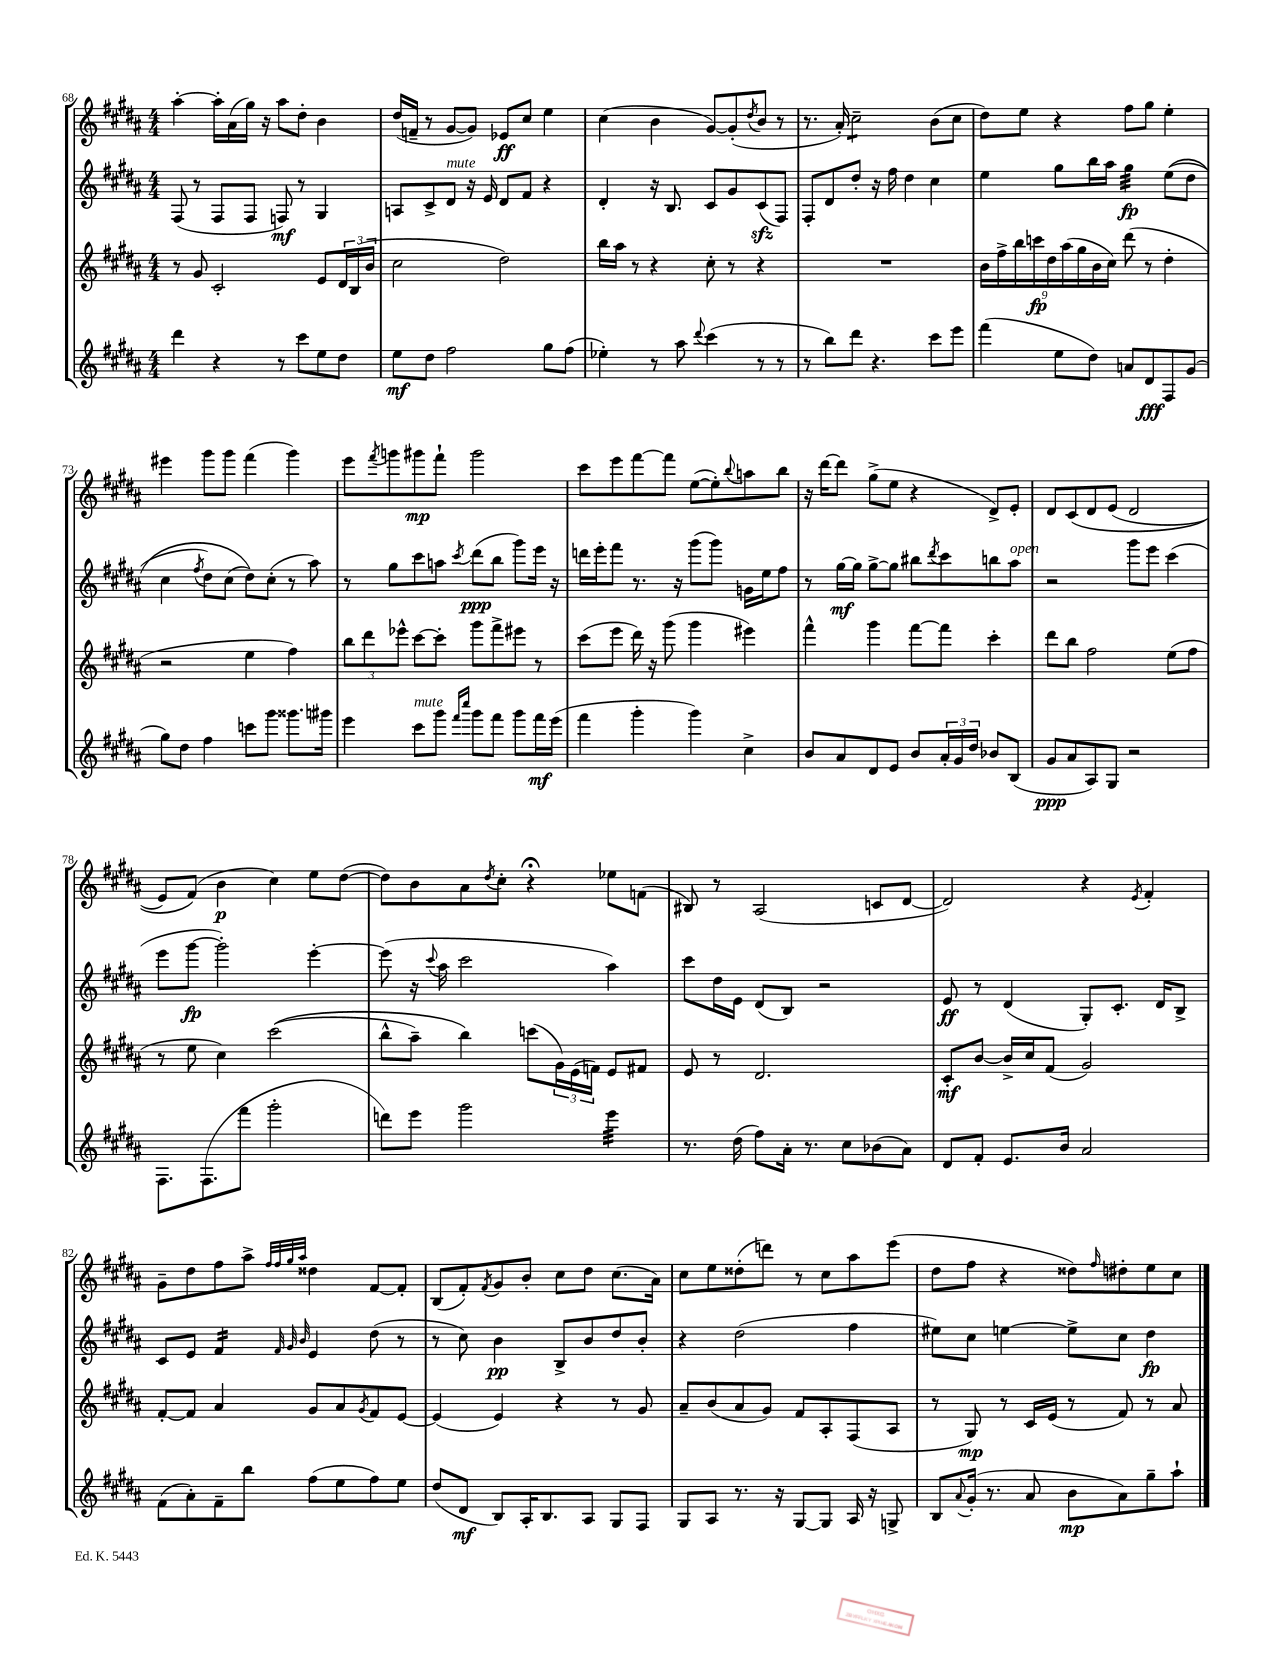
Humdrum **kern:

**kern	**kern	**kern	**kern
*staff4	*staff3	*staff2	*staff1
*clefG2	*clefG2	*clefG2	*clefG2
*k[f#c#g#d#a#]	*k[f#c#g#d#a#]	*k[f#c#g#d#a#]	*k[f#c#g#d#a#]
*M4/4	*M4/4	*M4/4	*M4/4
4ddd#	8r	(8F#	[4aa#'
.	8g#	8r	.
4r	2c#'	8F#	16aa#']
.	.	.	(16a#
.	.	8F#	16gg#)
.	.	.	16r
8r	.	8F)	8aa#
8ccc#	.	8r	8dd#'
8ee	8e	4G#	4b
8dd#	24d#	.	.
.	(24B	.	.
.	24b	.	.
=	=	=	=
8ee	2cc#	8A	(16dd#
.	.	.	16f~
8dd#	.	8c#^	8r
2ff#	.	8d#	[8g#
.	.	16r	8g#])
.	.	16e	.
.	2dd#)	8d#	8e-
.	.	8f#	8cc#
8gg#	.	4r	4ee
(8ff#	.	.	.
=	=	=	=
4ee-')	16bb	4d#'	(4cc#
.	16aa#	.	.
.	8r	.	.
8r	4r	16r	4b
.	.	8.B	.
8aa#	.	.	.
8qqddd#	.	.	.
(4ccc#	8cc#'	8c#	[8g#)
.	8r	8g#	(8g#']
.	.	.	8qdd#
8r	4r	(8c#	8b
8r	.	8F#)	8r
=	=	=	=
8r	1r	8F#'	8.r
8bb)	.	8d#	.
.	.	.	16a#')
8ddd#	.	8dd#'	2cc#~
4.r	.	16r	.
.	.	16ff#	.
.	.	4dd#	.
8ccc#	.	4cc#	(8b
8eee	.	.	8cc#
=	=	=	=
(4fff#	18b	4ee	8dd#)
.	18ff#^	.	.
.	18bb	.	.
.	.	.	8ee
.	18ccc	.	.
.	18dd#	.	.
8ee	.	8gg#	4r
.	(18aa#	.	.
.	18gg#	.	.
8dd#)	.	16bb	.
.	18b	.	.
.	.	16aa#	.
.	18cc#)	.	.
8a	(8ddd#	4gg#	8ff#
8d#	8r	.	8gg#
8F#	4dd#'	&((8ee	4ee'
(8g#	.	8dd#	.
=	=	=	=
8gg#)	2r	4cc#	4eee#
8dd#	.	.	.
.	.	8qff#	.
4ff#	.	8dd#)	8ggg#
.	.	(8cc#	8ggg#
8ccc	4ee	8dd#)&)	(4fff#
8ggg#	.	(8cc#'	.
8.ggg##	4ff#)	8r	4ggg#)
.	.	8aa#)	.
16ggg#	.	.	.
=	=	=	=
4eee	12bb	8r	8eee
.	12ddd#	.	.
.	.	.	8qfff#
.	.	8gg#	8ggg
.	12eee-^^	.	.
8ccc#	[8ccc#	8ccc#	8ggg#
8ggg#	8ccc#']	8aa	8fff#`
16qqfff#	.	.	.
16qqcccc#	.	8qccc#	.
8ggg#	8ggg#	(8ddd#	2ggg#
8fff#	8fff#^	8bb	.
8ggg#	8eee#	8ggg#)	.
16fff#	8r	16eee	.
(16eee	.	16r	.
=	=	=	=
4fff#	(8ccc#	16ddd	8ccc#
.	.	16eee'	.
.	8eee	8fff#	8eee
4ggg#'	16ddd#)	8.r	[8fff#
.	16r	.	.
.	(8ggg#	.	8fff#]
.	.	16r	.
4ggg#)	4ggg#	(8ggg#	([8ee
.	.	8ggg#)	8ee'])
.	.	.	8qqbb
4cc#^	4eee#)	16g	8aa
.	.	16ee	.
.	.	8ff#	8bb
=	=	=	=
8b	4fff#^^	8r	16r
.	.	.	[16ddd#
8a#	.	[16gg#	8ddd#]
.	.	16gg#]	.
8d#	4ggg#	[8gg#^	(8gg#^
8e	.	8gg#]	8ee
8b	[8fff#	8bb#	4r
.	.	8qddd#	.
24a#'	8fff#]	8ccc#	.
24g#	.	.	.
24dd#	.	.	.
8b-	4ccc#'	8bb	8d#^)
(8B	.	8aa#	8e'
=	=	=	=
8g#	8ddd#	2r	8d#
8a#	8bb	.	&(8c#
8A#)	2ff#	.	8d#
8G#	.	.	(8e
2r	.	8ggg#	2d#
.	.	8eee	.
.	(8ee	(4ccc#	.
.	8ff#	.	.
=	=	=	=
8.F#	8r	8eee	8e)
.	8ee	[8ggg#	(8f#&)
(8.F#	.	.	.
.	4cc#)	2ggg#'])	4b
8fff#	.	.	.
2ggg#'	&((2ccc#	.	4cc#)
.	.	[4eee'	8ee
.	.	.	([8dd#
=	=	=	=
8ddd)	8bb^^	(8eee]	8dd#])
8eee	8aa#~)	16r	8b
.	.	8qqccc#	.
.	.	16aa#	.
2ggg#	4bb&)	2ccc#	8a#
.	.	.	8qdd#
.	.	.	8cc#'
.	(8ccc	.	4r;
.	24g#)	.	.
.	(24e	.	.
.	24f)	.	.
4eee	8e	4aa#)	8ee-
.	8f#	.	(8f
=	=	=	=
8.r	8e	8ccc#	8B#)
.	8r	16dd#	8r
(16dd#	.	16e	.
8ff#)	2.d#	(8d#	(2A#
16a#'	.	8B)	.
8.r	.	.	.
.	.	2r	.
8cc#	.	.	.
(8b-	.	.	8c
8a#)	.	.	[8d#
=	=	=	=
8d#	8c#'	8e	2d#])
8f#'	[8b	8r	.
8.e	16b^]	(4d#	.
.	16cc#	.	.
.	(8f#	.	.
16b	.	.	.
2a#	2g#)	8G#')	4r
.	.	8.c#'	.
.	.	.	8qe
.	.	.	4f#'
.	.	16d#	.
.	.	8B^	.
=	=	=	=
(8f#	[8f#'	8c#	8g#~
8a#')	8f#]	8e	8dd#
8f#~	4a#	4f#	8ff#
8bb	.	.	8aa#^
.	.	.	32qqff#
.	.	32qqf#	32qqff#
.	.	32qqg#	32qqgg#
.	.	32qqb	32qqaa#
(8ff#	8g#	4e	4dd##
8ee	8a#	.	.
.	8qg#	.	.
8ff#)	8f#	(8dd#	[8f#
8ee	[8e	8r	8f#']
=	=	=	=
(8dd#	(4e]	8r	(8B
8d#	.	8cc#)	8f#')
.	.	.	8qf#
8B)	4e)	4b	8g#
16A#'	.	.	8b'
8.B	.	.	.
.	4r	8B^	8cc#
8A#	.	8b	8dd#
8G#	8r	8dd#	(8.cc#
8F#	8g#	8b'	.
.	.	.	16a#)
=	=	=	=
8G#	8a#~	4r	8cc#
8A#	(8b	.	8ee
8.r	8a#	(2dd#	(8dd##'
.	8g#)	.	8ddd)
16r	.	.	.
[8G#	8f#	.	8r
8G#]	8A#'	.	8cc#
16A#	(8F#	4ff#	8aa#
16r	.	.	.
8G^	8A#	.	(8eee
=	=	=	=
8B	8r	8ee#)	8dd#
8qqa#	.	.	.
(16g#'	8G#)	8cc#	8ff#
8.r	.	.	.
.	8r	[4ee	4r
8a#	16c#	.	.
.	(16e	.	.
8b	8r	8ee^]	8dd##)
.	.	.	16qqff#
8a#)	8f#)	8cc#	8dd#'
8gg#~	8r	4dd#	8ee
8aa#`	8a#	.	8cc#
==	==	==	==
*-	*-	*-	*-
